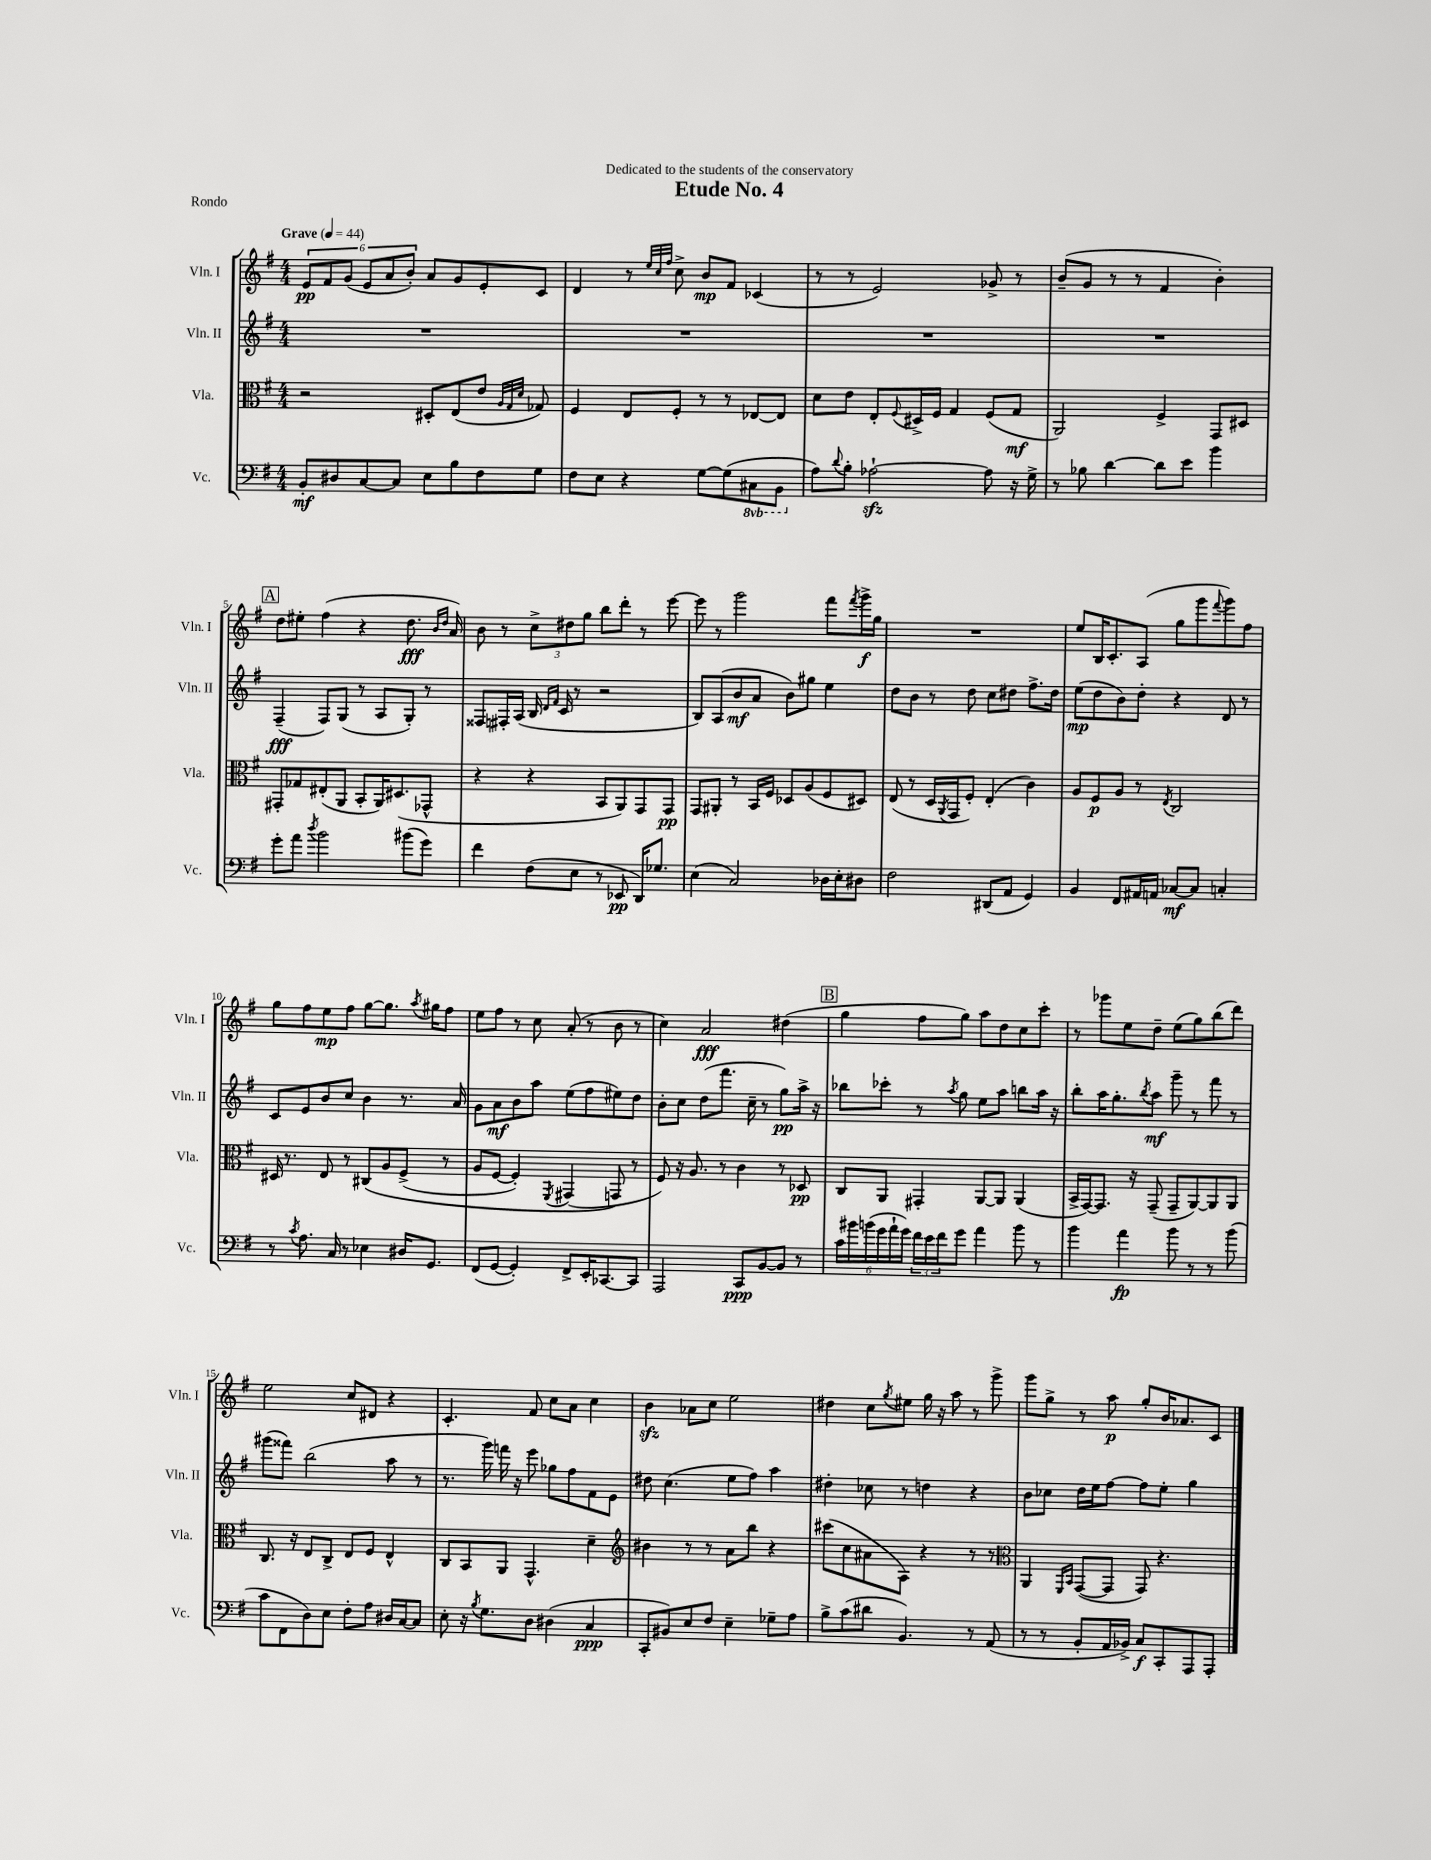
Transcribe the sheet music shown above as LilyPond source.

\header { title = "Etude No. 4" dedication = "Dedicated to the students of the conservatory" piece = "Rondo" }
<<
\new StaffGroup <<
\new Staff = "s0" \with { instrumentName = "Vln. I" shortInstrumentName = "Vln. I" } {
    \clef treble \key g \major \numericTimeSignature \time 4/4 \tempo "Grave" 4 = 44
    \tuplet 6/4 { e'8\pp fis'8 g'8( e'8 a'8 b'8-.) } a'8 g'8 e'8-. c'8 |
    d'4 r8 \grace { e''32 c''32 fis''32 } c''8-> b'8\mp fis'8 ces'4( |
    r8 r8 e'2) ges'8-> r8 |
    b'8--( g'8 r8 r8 fis'4 b'4-.) |
    \mark \markup { \box "A" } d''8 eis''8-. fis''4( r4 d''8.\fff \grace { b'16 d''16 } a'16) |
    b'8 r8 \tuplet 3/2 { c''8-> dis''8 g''8 } b''8 d'''8-. r8 e'''8~ |
    e'''8 r8 g'''2 fis'''8 \acciaccatura { fis'''8 } g'''16->\f g''16 |
    R1 |
    e''8 b16 c'8.-. a8( g''8 g'''8 \appoggiatura { fis'''8 } g'''8) fis''8 |
    g''8 fis''8 e''8\mp fis''8 g''8~ g''8. \acciaccatura { a''8 } gis''16 fis''8 |
    e''8 fis''8 r8 c''8 a'8-.( r8 b'8 r8 |
    c''4) a'2\fff dis''4( |
    \mark \markup { \box "B" } g''4 fis''8 g''8) a''8 d''8 c''8 c'''8-. |
    r8 ges'''8 e''8 d''8-- e''8( g''8) b''8( d'''8) |
    e''2 c''8 dis'8 r4 |
    c'4.-. fis'8 c''8 a'8 c''4 |
    b'4\sfz aes'8 c''8 e''2 |
    dis''4 c''8 \acciaccatura { g''8 } eis''8 g''16 r16 a''8 r8 g'''8-> |
    g'''8 g''8-> r8 a''8\p g''8-. b'16 aes'8. c'8 \bar "|." |
}
\new Staff = "s1" \with { instrumentName = "Vln. II" shortInstrumentName = "Vln. II" } {
    \clef treble \key g \major \numericTimeSignature \time 4/4
    R1 |
    R1 |
    R1 |
    R1 |
    \mark \markup { \box "A" } fis4--\fff( fis8) g8( r8 a8 g8-.) r8 |
    fisis8 fis16-. a16( b16 \grace { d'16 fis'16 } c'16 r8 r2 |
    b8) a8( b'8\mf a'8 b'8) gis''8 e''4 |
    d''8 b'8 r8 d''8 c''8 dis''8 fis''8.-> dis''16 |
    e''8\mp( d''8 b'8) d''8-. r4 d'8 r8 |
    c'8 e'8 b'8 c''8 b'4 r8. a'16 |
    g'8 a'8\mf b'8 a''8 e''8( fis''8 eis''8) d''8 |
    b'8-. c''8 d''8( fis'''8. c''16-- r8 g''8\pp) a''16-> r16 |
    \mark \markup { \box "B" } bes''8 ces'''8-. r8 \acciaccatura { a''8 } g''8 e''8 a''8 b''8 a''16 r16 |
    b''8-. a''16 g''8.-. \acciaccatura { b''8 } a''8\mf g'''8-- r8 fis'''8 r8 |
    gis'''8( fisis'''8) b''2( a''8 r8 |
    r8. g'''16) f'''16 r16 e'''8 ges''8 fis''8 fis'8 e'8 |
    dis''8 c''4.( e''8 fis''8) a''4 |
    dis''4-. ces''8 r8 d''4 r4 |
    b'8 ces''8 d''16 e''16 fis''8~ fis''8 e''8-. g''4 \bar "|." |
}
\new Staff = "s2" \with { instrumentName = "Vla." shortInstrumentName = "Vla." } {
    \clef alto \key g \major \numericTimeSignature \time 4/4
    r2 dis8-. e8( e'8 \grace { a32 g32 d'32 } ges8) |
    fis4 e8 fis8-. r8 r8 ees8~ ees8 |
    d'8 e'8 e8-. \appoggiatura { fis8 } dis16-> fis16 g4 fis8( g8\mf |
    a,2) fis4-> g,8 dis8 |
    \mark \markup { \box "A" } gis,8-. ges8 eis8-.( a,8 b,8-. a,16) dis8.( ges,8-^ |
    r4 r4 b,8 a,8) g,8 g,8\pp |
    g,8 ais,8-. r8 b,16 fis16 des8 a8( fis8 dis8) |
    e8( r8 d16 \acciaccatura { a,8 } g,16 fis8-.) e4-.( c'4) |
    a8 fis8\p a8 r8 \acciaccatura { e8 } c2 |
    dis16 r8. e8 r8 cis8\( a8 fis8->( r8 |
    a8 fis8~ fis4-.) \acciaccatura { fis,8 } gis,4( g,8\) r8 |
    fis8) r16 a8. r8 c'4 r8 des8\pp |
    \mark \markup { \box "B" } c8 a,8 gis,4-. a,8~ a,8 a,4( |
    b,16-> g,16~) g,8. r16 g,8--( g,8-- a,8~) a,8 a,8 |
    c8. r16 e8 c8-> e8 fis8 e4-^ |
    c8 b,8 a,8 g,4.-^ d'4-- |
    \clef treble bis'4 r8 r8 a'8 b''8 r4 |
    cis'''8( c''8 ais'8 a8) r4 r8 r8 |
    \clef alto a,4 \grace { fis,16 b,16 } g,8~( g,8 g,8) r4. \bar "|." |
}
\new Staff = "s3" \with { instrumentName = "Vc." shortInstrumentName = "Vc." } {
    \clef bass \key g \major \numericTimeSignature \time 4/4 \set Staff.ottavationMarkups = #ottavation-simple-ordinals
    b,8-.\mf dis8 c8~ c8 e8 b8 fis8 g8 |
    fis8 e8 r4 g8~ g8( \ottava #-1 cis,8 b,,8 \ottava #0 |
    a8) \appoggiatura { d'8 } b8-. aes2~-!\sfz aes8 r16 g16-> |
    r8 bes8 d'4~ d'8 e'8 b'4 |
    \mark \markup { \box "A" } g'8-. a'8 \acciaccatura { d''8 } b'2 bis'8( g'8) |
    fis'4 fis8( e8 r8 ees,8\pp d,16) ges8. |
    e4( c2) des16 e16-. dis8 |
    fis2 dis,8( a,8 g,4) |
    b,4 fis,8 ais,16 a,16 ces8~\mf ces8 c4-. |
    r8 \acciaccatura { c'8 } a8. c16 r8 ees4 dis16 g,8. |
    fis,8( g,8~ g,4-.) fis,8-> e,16-. ces,8.~ ces,8 |
    a,,2 c,8\ppp b,8~ b,8 r8 |
    \mark \markup { \box "B" } \tuplet 6/4 { c'16 bis'16 b'16( g'16 a'16-! g'16) } \tuplet 3/2 { fis'16 e'16 fis'16 } g'8 a'4 b'8 r8 |
    b'4 a'4\fp b'8 r8 r8 b'8( |
    c'8 fis,8 d8) e8 fis8-. a8 dis16 c16~ c8 |
    e8-. r16 \acciaccatura { b8 } g8. d8 dis4( c4\ppp |
    c,8-. bis,8) e8 fis8 e4-- ges8-- a8 |
    b8-> c'8( dis'8 b,4.) r8 a,8( |
    r8 r8 b,8-. a,16 bes,16->) c8\f c,8-. a,,8 a,,8-. \bar "|." |
}
>>
>>
